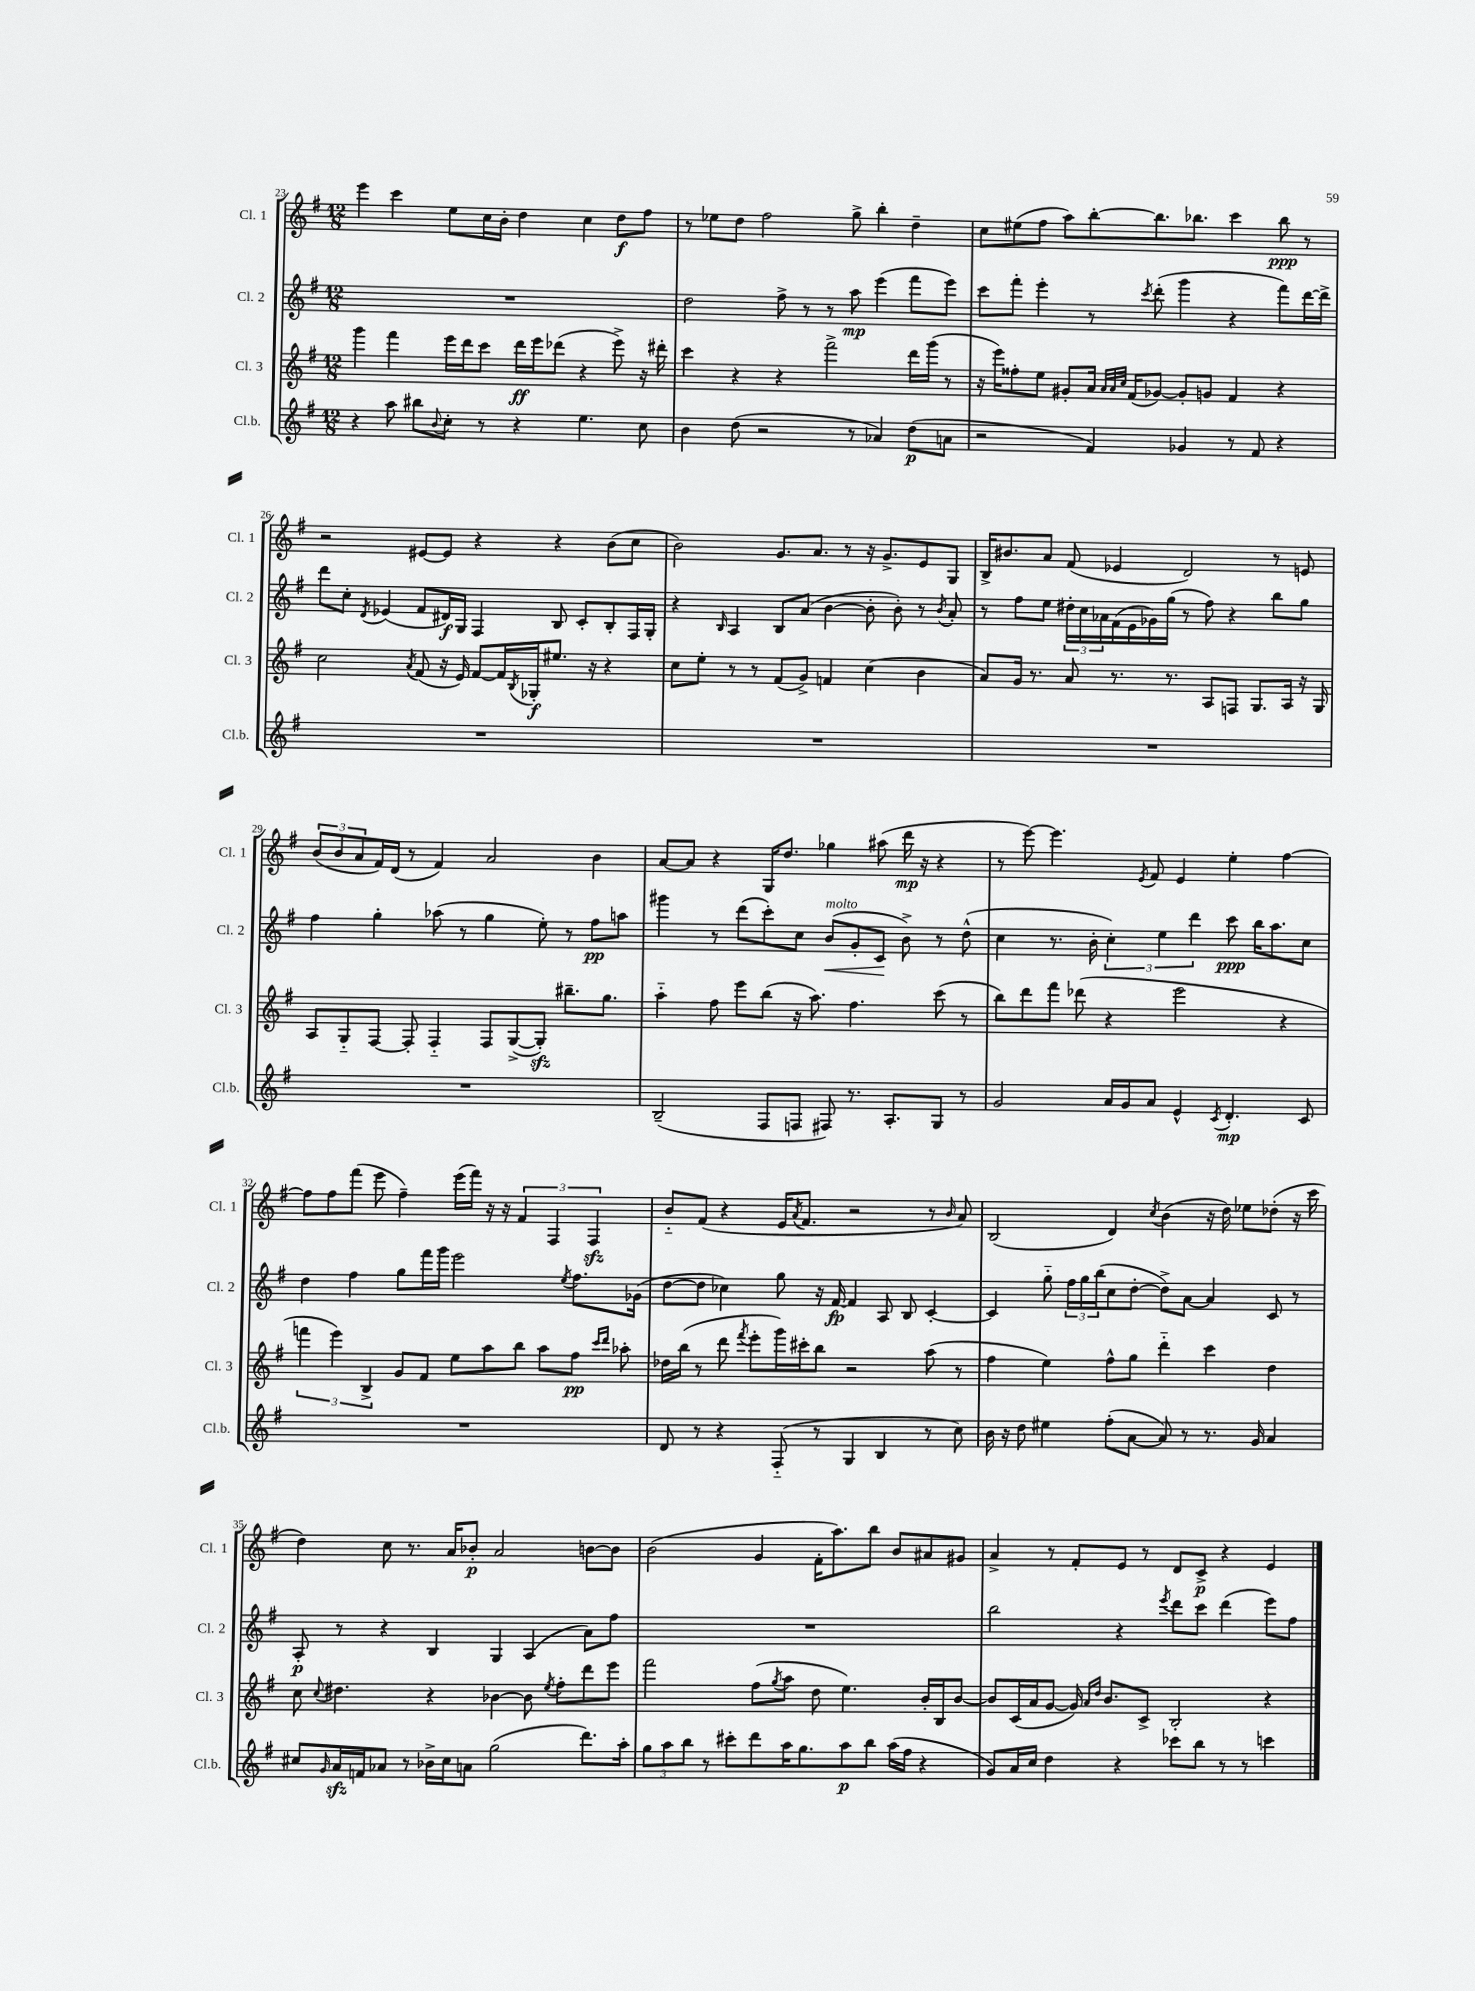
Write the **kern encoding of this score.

**kern	**dynam	**kern	**dynam	**kern	**dynam	**kern	**dynam
*part4	*part4	*part3	*part3	*part2	*part2	*part1	*part1
*staff4	*staff4	*staff3	*staff3	*staff2	*staff2	*staff1	*staff1
*I"Cl.b.	*	*I"Cl. 3	*	*I"Cl. 2	*	*I"Cl. 1	*
*I'Cl.b.	*	*I'Cl. 3	*	*I'Cl. 2	*	*I'Cl. 1	*
*clefG2	*	*clefG2	*	*clefG2	*	*clefG2	*
*k[f#]	*	*k[f#]	*	*k[f#]	*	*k[f#]	*
*M12/8	*	*M12/8	*	*M12/8	*	*M12/8	*
=23	=23	=23	=23	=23	=23	=23	=23
4r	.	4ggg\	.	1.r	.	4eee\	.
8aa\	.	4fff#\	.	.	.	4ccc\	.
8bb#X\L	.	.	.	.	.	.	.
8qqb/	.	.	.	.	.	.	.
8cc'\J	.	16eee\LL	.	.	.	8ee\L	.
.	.	16ddd\J	.	.	.	.	.
8r	.	8ccc\J	.	.	.	16cc\L	.
.	.	.	.	.	.	16b'\JJ	.
4r	.	16ddd\LL	ff	.	.	4dd\	.
.	.	16eee\J	.	.	.	.	.
.	.	(8ddd-X\J	.	.	.	.	.
4.ee\	.	4r	.	.	.	4cc\	.
.	.	8eee^\)	.	.	.	8dd\L	f
8cc\	.	16r	.	.	.	8ff#\J	.
.	.	16ddd#X'\	.	.	.	.	.
=24	=24	=24	=24	=24	=24	=24	=24
4b\	.	4ccc\	.	2dd\	.	8r	.
.	.	.	.	.	.	8ee-X\L	.
(8dd\	.	4r	.	.	.	8dd\J	.
2r	.	.	.	.	.	2ff#\	.
.	.	4r	.	8ff#^\	.	.	.
.	.	.	.	8r	.	.	.
.	.	2fff#^\	.	8r	.	.	.
8r	.	.	.	8aa\	mp	8gg^\	.
4a-X/)	.	.	.	(4eee\	.	4bb'\	.
(8dd\L	p	16ddd\LL	.	8fff#\L	.	4dd~\	.
.	.	(16ggg\JJ	.	.	.	.	.
8an\J	.	8r	.	8eee\J)	.	.	.
=25	=25	=25	=25	=25	=25	=25	=25
2r	.	16r	.	8ccc\L	.	8cc\L	.
.	.	16eee\KL)	.	.	.	.	.
.	.	8ff##X'\	.	8fff#'\J	.	(8ee#X\	.
.	.	8ee\J	.	4eee'\	.	8ff#\J	.
.	.	8g#X'/L	.	.	.	8aa\L)	.
4f#/)	.	16a/Jk	.	8r	.	[8bb'\	.
.	.	32qqa/LLL	.	.	.	.	.
.	.	32qqa/	.	.	.	.	.
.	.	32qqcc/JJJ	.	.	.	.	.
.	.	(16f#/KL	.	.	.	.	.
.	.	.	.	8qccc/	.	.	.
.	.	[8g-X/J)	.	(8ddd'\	.	8.bb\]	.
4g-X/	.	8g-'/L]	.	4ggg\	.	.	.
.	.	.	.	.	.	8.bb-X\J	.
.	.	8gn/J	.	.	.	.	.
8r	.	4f#/	.	4r	.	4ccc\	.
8f#/	.	.	.	.	.	.	.
4r	.	4r	.	8fff#\L)	.	8bb-\	ppp
.	.	.	.	[16ddd\L	.	8r	.
.	.	.	.	16ddd^\JJ]	.	.	.
!!LO:LB:g=z
=26	=26	=26	=26	=26	=26	=26	=26
1.r	.	2cc\	.	8ddd\L	.	2r	.
.	.	.	.	8cc'\J	.	.	.
.	.	.	.	8qd/	.	.	.
.	.	.	.	(4e-X/	.	.	.
.	.	8qa/	.	.	.	.	.
.	.	(8f#/	.	8f#/L	.	[8e#X/L	.
.	.	16r	.	16d#X/L)	f	8e#/J]	.
.	.	16e/)	.	16G/JJ	.	.	.
.	.	[8f#/L	.	4F#/	.	4r	.
.	.	16f#/L]	.	.	.	.	.
.	.	8qB/	.	.	.	.	.
.	.	16G-X'/J	f	.	.	.	.
.	.	8.ee#X/J	.	8B/	.	4r	.
.	.	.	.	8c'/L	.	.	.
.	.	16r	.	.	.	.	.
.	.	4r	.	8B'/	.	(8b\L	.
.	.	.	.	16F#/L	.	8cc\J	.
.	.	.	.	16G'/JJ	.	.	.
=27	=27	=27	=27	=27	=27	=27	=27
1.r	.	8cc\L	.	4r	.	2b\)	.
.	.	8ee'\J	.	.	.	.	.
.	.	.	.	16qqB/	.	.	.
.	.	8r	.	4A/	.	.	.
.	.	8r	.	.	.	.	.
.	.	(8f#/L	.	8B/L	.	8.g/L	.
.	.	8g^/J)	.	(8a/J	.	.	.
.	.	.	.	.	.	8.a/J	.
.	.	4fn/	.	[4b\	.	.	.
.	.	.	.	.	.	8r	.
.	.	(4cc\	.	8b'\]	.	16r	.
.	.	.	.	.	.	8.g^/L	.
.	.	.	.	8b'\)	.	.	.
.	.	4b\	.	8r	.	8e/	.
.	.	.	.	8qb/	.	.	.
.	.	.	.	8a'/	.	8G/J	.
=28	=28	=28	=28	=28	=28	=28	=28
1.r	.	8a/L)	.	8r	.	16B^/KL	.
.	.	.	.	.	.	8.b#X/	.
.	.	16g/Jk	.	8ff#\L	.	.	.
.	.	8.r	.	.	.	.	.
.	.	.	.	8ee\J	.	8a/J	.
.	.	8a/	.	24dd#X'\LL	.	(8f#/	.
.	.	.	.	24cc\	.	.	.
.	.	.	.	24a-X\	.	.	.
.	.	8.r	.	(16f#\	.	4e-X/	.
.	.	.	.	16e\	.	.	.
.	.	.	.	16g-X\)	.	.	.
.	.	8.r	.	(16gg\JJ	.	.	.
.	.	.	.	8r	.	2d/)	.
.	.	8A/L	.	8ff#\)	.	.	.
.	.	8Fn/J	.	4r	.	.	.
.	.	8.G/L	.	.	.	.	.
.	.	.	.	8bb\L	.	8r	.
.	.	16A/Jk	.	.	.	.	.
.	.	16r	.	8gg\J	.	8en/	.
.	.	16G/	.	.	.	.	.
!!LO:LB:g=z
=29	=29	=29	=29	=29	=29	=29	=29
1.r	.	8A/L	.	4ff#\	.	(12b/L	.
.	.	.	.	.	.	12b/	.
.	.	8G/	.	.	.	.	.
.	.	.	.	.	.	12a/	.
.	.	[8F#/J	.	4gg'\	.	16f#/L)	.
.	.	.	.	.	.	(16d/JJ	.
.	.	8F#'/]	.	.	.	8r	.
.	.	4F#/	.	(8aa-X\	.	4f#/)	.
.	.	.	.	8r	.	.	.
.	.	8F#/L	.	4gg\	.	2a/	.
.	.	([8G^/	.	.	.	.	.
.	.	8Gzz'/J])	.	8ee'\)	.	.	.
.	.	8.bb#X~\L	.	8r	.	.	.
.	.	.	.	8ff#\L	pp	4b\	.
.	.	8.gg\J	.	.	.	.	.
.	.	.	.	8aan\J	.	.	.
=30	=30	=30	=30	=30	=30	=30	=30
(2B~/	.	4aa\	.	4ggg#X\	.	[8a/L	.
.	.	.	.	.	.	8a/J]	.
.	.	8ff#\	.	8r	.	4r	.
.	.	8eee\L	.	(8ddd\L	.	.	.
8F#/L	.	(8bb\J	.	8ccc'\)	.	16G/KL	.
.	.	.	.	.	.	8.dd/J	.
8Fn/J	.	16r	.	8cc\J	.	.	.
.	.	8.aa\)	.	.	.	.	.
!	!	!	!	!LO:TX:a:i:t=molto	!	!	!
!	!	!	!	!	!LO:HP:b	!	!
8F#X/)	.	.	.	(8b/L	<	4gg-X\	.
8.r	.	4.ff#\	.	8g'/	.	.	.
.	.	.	.	8c/J	.	(8aa#X\	.
8.A'/L	.	.	.	.	.	.	.
.	.	.	.	8b^\)	[	16ddd\	mp
.	.	.	.	.	.	16r	.
8G/J	.	(8ccc\	.	8r	.	4r	.
8r	.	8r	.	(8dd^^\	.	.	.
=31	=31	=31	=31	=31	=31	=31	=31
2g/	.	8bb\L)	.	4cc\	.	8r	.
.	.	8ddd\	.	.	.	[8eee\)	.
.	.	8fff#\J	.	8.r	.	4.eee\]	.
.	.	(8ddd-X\	.	.	.	.	.
.	.	.	.	16b'\	.	.	.
16a/LL	.	4r	.	6cc'\)	.	.	.
16g/J	.	.	.	.	.	.	.
.	.	.	.	.	.	8qe/	.
8a/J	.	.	.	.	.	8f#/	.
.	.	.	.	6ee\	.	.	.
4e^^/	.	2eee\	.	.	.	4e/	.
.	.	.	.	6ddd\	.	.	.
8qc/	.	.	.	.	.	.	.
4.d'/	mp	.	.	8ccc\	ppp	4ee'\	.
.	.	.	.	16bb\KL	.	.	.
.	.	.	.	8.aa\	.	.	.
.	.	4r	.	.	.	[4ff#\	.
8c/	.	.	.	8cc\J	.	.	.
!!LO:LB:g=z
=32	=32	=32	=32	=32	=32	=32	=32
1.r	.	6fffn\	.	4dd\	.	8ff#\L]	.
.	.	.	.	.	.	8ff#\	.
.	.	6eee\)	.	.	.	.	.
.	.	.	.	4ff#\	.	(8fff#\J	.
.	.	6B^/	.	.	.	.	.
.	.	.	.	.	.	8eee\	.
.	.	8g/L	.	8gg\L	.	4ff#~\)	.
.	.	8f#/J	.	16fff#\L	.	.	.
.	.	.	.	16ggg\JJ	.	.	.
.	.	8ee\L	.	2eee\	.	(16eee\LL	.
.	.	.	.	.	.	16fff#\JJ)	.
.	.	8aa\	.	.	.	16r	.
.	.	.	.	.	.	16r	.
.	.	8bb\J	.	.	.	6f#/	.
.	.	8aa\L	.	.	.	.	.
.	.	.	.	.	.	6F#/	.
.	.	.	.	8qee/	.	.	.
.	.	8ff#\J	pp	8.ff#\L	.	.	.
.	.	.	.	.	.	6F#zz/	.
.	.	16qqccc/LL	.	.	.	.	.
.	.	16qqddd/JJ	.	.	.	.	.
.	.	8aa-X'\	.	.	.	.	.
.	.	.	.	(16g-X\Jk	.	.	.
=33	=33	=33	=33	=33	=33	=33	=33
8d/	.	16dd-X\LL	.	[8dd\L	.	8b/L	.
.	.	(16bb\JJ	.	.	.	.	.
8r	.	8r	.	8dd\J]	.	(8f#/J	.
4r	.	8ddd\	.	4cc-X\)	.	4r	.
.	.	8qfff#/	.	.	.	.	.
.	.	8eee'\L	.	.	.	.	.
(8F#/	.	16ggg\L)	.	8gg\	.	16e/KL	.
.	.	.	.	.	.	8qa/	.
.	.	16ccc#X'\J	.	.	.	8.f#/J	.
8r	.	8bb\J	.	16r	.	.	.
.	.	.	.	[16f#/	fp	.	.
4G/	.	2r	.	4f#/]	.	2r	.
4B/	.	.	.	8A/	.	.	.
.	.	.	.	8B/	.	.	.
8r	.	(8aa\	.	[4c'/	.	8r	.
.	.	.	.	.	.	16qqb/	.
8cc\)	.	8r	.	.	.	8a/)	.
=34	=34	=34	=34	=34	=34	=34	=34
16b\	.	4ff#\	.	4c/]	.	(2B/	.
16r	.	.	.	.	.	.	.
8dd\	.	.	.	.	.	.	.
4ee#X\	.	4ee\)	.	8gg\	.	.	.
.	.	.	.	24ff#\LL	.	.	.
.	.	.	.	24gg\	.	.	.
.	.	.	.	(24bb\J	.	.	.
(8ff#'\L	.	8ff#^^\L	.	8cc\	.	4d/)	.
[8a\J	.	8gg\J	.	[8dd'\J	.	.	.
.	.	.	.	.	.	8qcc/	.
8a/])	.	4ddd\	.	8dd^\L])	.	(4b\	.
8r	.	.	.	[8a\J	.	.	.
8.r	.	4ccc\	.	4a/]	.	16r	.
.	.	.	.	.	.	16dd\)	.
.	.	.	.	.	.	8ee-X\L	.
16g/	.	.	.	.	.	.	.
4a/	.	4dd\	.	8c/	.	(8dd-X'\J	.
.	.	.	.	8r	.	16r	.
.	.	.	.	.	.	16ccc\	.
!!LO:LB:g=z
=35	=35	=35	=35	=35	=35	=35	=35
8cc#X/L	.	8cc\	.	8A'/	p	4dd\)	.
16qqg/	.	8qqcc/	.	.	.	.	.
16azz/L	.	4.dd#X\	.	8r	.	.	.
16fn/J	.	.	.	.	.	.	.
8a-X/J	.	.	.	4r	.	8cc\	.
8r	.	.	.	.	.	8.r	.
16b-X^\LL	.	4r	.	4B/	.	.	.
16cc#\J	.	.	.	.	.	16a/KL	.
8an\J	.	.	.	.	.	8b-X'/J	p
(2gg\	.	[4b-X\	.	4G/	.	2a/	.
.	.	8b-\]	.	(4A/	.	.	.
.	.	8qee/	.	.	.	.	.
.	.	8ff#'\L	.	.	.	.	.
8.ddd\L)	.	8ddd\	.	8a\L)	.	[8bn\L	.
.	.	8eee\J	.	8ff#\J	.	8b\J]	.
16aa'\Jk	.	.	.	.	.	.	.
=36	=36	=36	=36	=36	=36	=36	=36
12gg\L	.	2fff#\	.	1.r	.	(2b\	.
12aa\	.	.	.	.	.	.	.
12bb\J	.	.	.	.	.	.	.
8r	.	.	.	.	.	.	.
8ccc#X'\L	.	.	.	.	.	.	.
8ddd\	.	(8ff#\L	.	.	.	4g/	.
.	.	8qgg/	.	.	.	.	.
16aa\K	.	8aa\J	.	.	.	.	.
8.gg\	.	.	.	.	.	.	.
.	.	8dd\	.	.	.	16f#'\KL	.
.	.	.	.	.	.	8.aa\)	.
8aa\	p	4.ee\)	.	.	.	.	.
8bb\J	.	.	.	.	.	8bb\J	.
(16aa\LL	.	.	.	.	.	8b/L	.
16ff#\JJ	.	.	.	.	.	.	.
4r	.	16b'/LL	.	.	.	8a#X/	.
.	.	16B/J	.	.	.	.	.
.	.	[8b/J	.	.	.	8g#X/J	.
=37	=37	=37	=37	=37	=37	=37	=37
8g/L)	.	8b/L]	.	2bb\	.	4a^/	.
16a/L	.	(16c/L	.	.	.	.	.
16cc/JJ	.	16a/J	.	.	.	.	.
4dd\	.	[8g/J	.	.	.	8r	.
.	.	16g/])	.	.	.	8f#'/L	.
.	.	16qqa/LL	.	.	.	.	.
.	.	16qqdd/JJ	.	.	.	.	.
.	.	8.b/L	.	.	.	.	.
4r	.	.	.	4r	.	8e/J	.
.	.	8c^/J	.	.	.	8r	.
.	.	.	.	8qeee/	.	.	.
8ccc-X\L	.	2B'/	.	8ddd\L	.	8d/L	.
8bb\J	.	.	.	8ccc\J	.	8c^/J	p
8r	.	.	.	(4ddd\	.	4r	.
8r	.	.	.	.	.	.	.
4cccn\	.	4r	.	8eee\L)	.	4e/	.
.	.	.	.	8ff#\J	.	.	.
==	==	==	==	==	==	==	==
*-	*-	*-	*-	*-	*-	*-	*-
